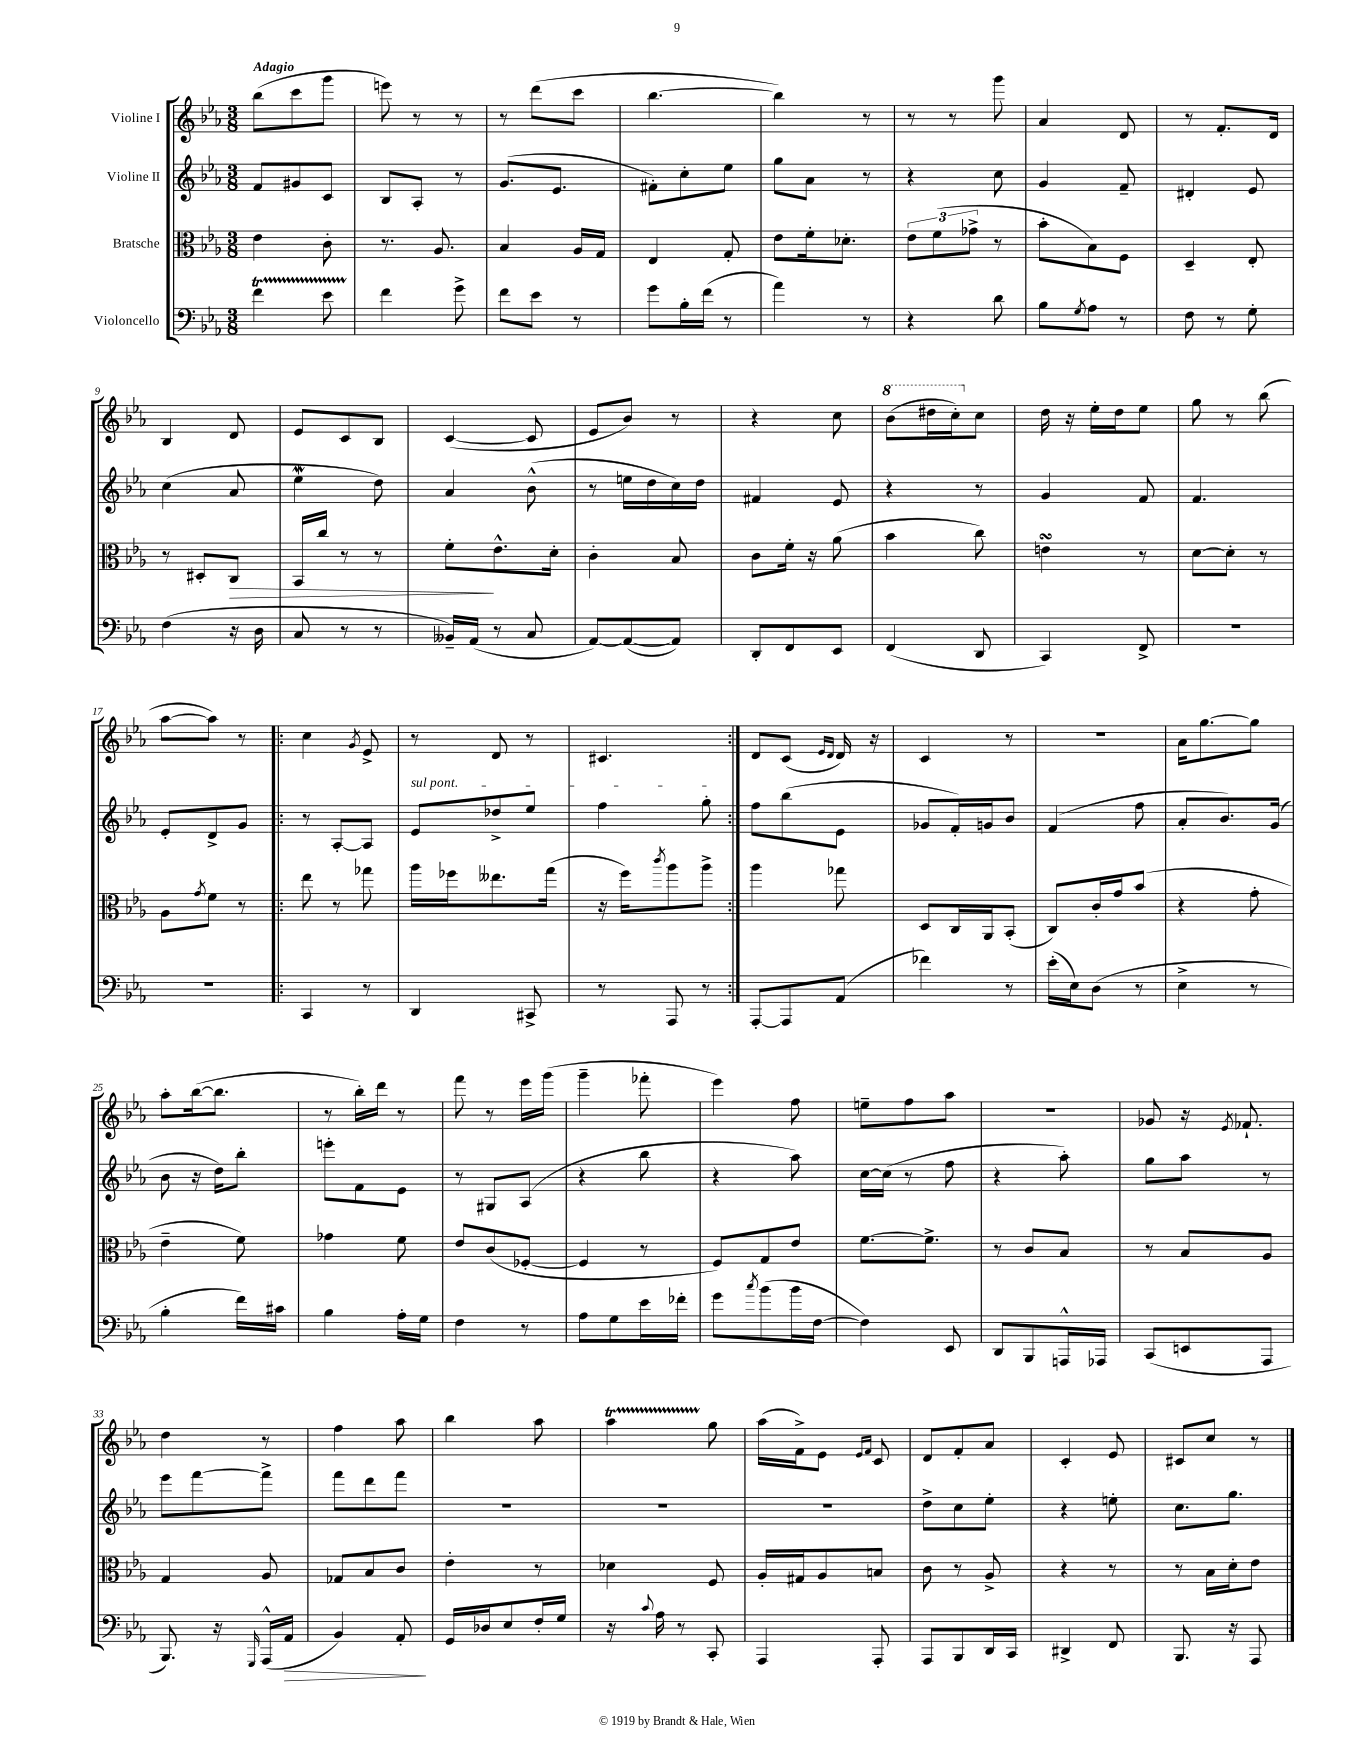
<<
\new StaffGroup <<
\new Staff = "s0" \with { instrumentName = "Violine I" } {
    \clef treble \key ees \major \numericTimeSignature \time 3/8 \tempo "Adagio"
    bes''8( c'''8 g'''8 |
    e'''8) r8 r8 |
    r8 d'''8( c'''8 |
    bes''4.~ |
    bes''4) r8 |
    r8 r8 g'''8 |
    aes'4 d'8 |
    r8 f'8.-. d'16 |
    bes4 d'8 |
    ees'8 c'8 bes8 |
    c'4~( c'8 |
    ees'8 bes'8) r8 |
    r4 c''8 |
    \ottava #1 bes''8( dis'''16 c'''16-.) \ottava #0 c''8 |
    d''16 r16 ees''16-. d''16 ees''8 |
    g''8 r8 bes''8( |
    aes''8~ aes''8) r8 |
    \repeat volta 2 { c''4 \acciaccatura { g'8 } ees'8-> |
    r8 d'8 r8 |
    cis'4. | }
    d'8 c'8( \grace { ees'16 d'16 } d'16) r16 |
    c'4 r8 |
    R4. |
    aes'16 g''8.~ g''8 |
    aes''8-. bes''16~( bes''8. |
    r8 bes''16-.) d'''16 r8 |
    f'''8 r8 ees'''16 g'''16( |
    g'''4-- fes'''8-. |
    ees'''4) f''8 |
    e''8-- f''8 aes''8 |
    R4. |
    ges'8 r16 \acciaccatura { ees'8 } fes'8.-! |
    d''4 r8 |
    f''4 aes''8 |
    bes''4 aes''8 |
    aes''4\startTrillSpan g''8\stopTrillSpan |
    aes''16( f'16->) ees'8 \grace { ees'16 f'16 } c'8 |
    d'8 f'8-. aes'8 |
    c'4-. ees'8 |
    cis'8 c''8 r8 \bar "|." |
}
\new Staff = "s1" \with { instrumentName = "Violine II" } {
    \clef treble \key ees \major \numericTimeSignature \time 3/8
    f'8 gis'8 c'8 |
    bes8 aes8-. r8 |
    g'8.( ees'8. |
    fis'8-.) c''8-. ees''8 |
    g''8 aes'8 r8 |
    r4 c''8 |
    g'4 f'8-- |
    dis'4-. ees'8 |
    c''4( aes'8 |
    ees''4\mordent d''8) |
    aes'4 bes'8-^( |
    r8 e''16 d''16 c''16) d''16 |
    fis'4 ees'8 |
    r4 r8 |
    g'4 f'8 |
    f'4. |
    ees'8-. d'8-> g'8 |
    \repeat volta 2 { r8 aes8~-. aes8 |
    \once \override TextSpanner.bound-details.left.text = \markup { \italic "sul pont." } ees'8\startTextSpan des''8-> ees''8 |
    f''4 g''8-.\stopTextSpan | }
    f''8 bes''8( ees'8 |
    ges'8 f'16-.) g'16 bes'8 |
    f'4( f''8 |
    aes'8-. bes'8.) g'16( |
    bes'8 r16 d''16) bes''8-. |
    e'''8-. f'8 ees'8 |
    r8 gis8 aes8( |
    r4 bes''8 |
    r4 aes''8) |
    c''16~ c''16( r8 f''8 |
    r4 aes''8-.) |
    g''8 aes''8 r8 |
    ees'''8 f'''8~ f'''8-> |
    f'''8 d'''8 f'''8 |
    R4. |
    R4. |
    R4. |
    d''8-> c''8 ees''8-. |
    r4 e''8-. |
    c''8. g''8. \bar "|." |
}
\new Staff = "s2" \with { instrumentName = "Bratsche" } {
    \clef alto \key ees \major \numericTimeSignature \time 3/8
    ees'4 c'8-. |
    r8. aes8. |
    bes4 aes16 g16 |
    ees4 g8-. |
    ees'8 f'16-. des'8.-. |
    \tuplet 3/2 { ees'8 f'8( ges'8-> } r8 |
    bes'8-. bes8) f8 |
    d4-- ees8-. |
    r8 dis8-. c8\> |
    bes,16 c''16 r8 r8 |
    f'8-.\! ees'8.-^ d'16-. |
    c'4-. bes8 |
    c'8 f'16-. r16 aes'8( |
    bes'4 c''8) |
    e'4\turn r8 |
    d'8~ d'8-. r8 |
    aes8 \acciaccatura { g'8 } f'8 r8 |
    \repeat volta 2 { ees''8 r8 ges''8 |
    aes''16 fes''16 eeses''8. g''16( |
    r16 f''16) \acciaccatura { c'''8 } aes''8 aes''8-> | }
    aes''4 ges''8 |
    d8 c16 aes,16 bes,8-.( |
    c8) c'16-. g'16 bes'8( |
    r4 g'8-. |
    ees'4-- f'8) |
    ges'4 f'8 |
    ees'8 c'8( fes8~-. |
    fes4 r8 |
    f8) g8 ees'8 |
    f'8.~ f'8.-> |
    r8 c'8 bes8 |
    r8 bes8 aes8 |
    g4 aes8 |
    ges8 bes8 c'8 |
    ees'4-. r8 |
    des'4 f8 |
    aes16-. gis16 aes8 b8 |
    c'8 r8 aes8-> |
    r4 r8 |
    r8 bes16 d'16-. ees'8 \bar "|." |
}
\new Staff = "s3" \with { instrumentName = "Violoncello" } {
    \clef bass \key ees \major \numericTimeSignature \time 3/8
    f'4\startTrillSpan ees'8 |
    f'4\stopTrillSpan g'8-> |
    f'8 ees'8 r8 |
    g'8 bes16-. f'16( r8 |
    aes'4) r8 |
    r4 d'8 |
    bes8 \acciaccatura { g8 } aes8 r8 |
    f8 r8 g8-. |
    f4( r16 d16 |
    c8 r8 r8 |
    beses,16--) aes,16( r8 c8 |
    aes,8~) aes,8~( aes,8) |
    d,8-. f,8 ees,8 |
    f,4( d,8 |
    c,4) f,8-> |
    R4. |
    R4. |
    \repeat volta 2 { c,4 r8 |
    d,4 cis,8-> |
    r8 aes,,8 r8 | }
    aes,,8~-. aes,,8 aes,8( |
    fes'4) r8 |
    ees'16-.( ees16) d8( r8 |
    ees4-> r8 |
    bes4-. f'16) cis'16 |
    bes4 aes16-. g16 |
    f4 r8 |
    aes8 g8 ees'16 fes'16-. |
    g'8 \acciaccatura { c''8 } bes'8( bes'16 f16~ |
    f4) ees,8 |
    d,8 bes,,8 a,,16-^ aes,,16 |
    c,8( e,8 aes,,8 |
    bes,,8.) r16 \grace { g,,16 } aes,,16-^( aes,16\> |
    bes,4) aes,8-.\! |
    g,16 des16 ees8 f16-. g16 |
    r16 \appoggiatura { c'8 } aes16 r8 c,8-. |
    aes,,4 aes,,8-. |
    aes,,8 bes,,8 d,16 c,16 |
    dis,4-> f,8 |
    bes,,8. r16 aes,,8 \bar "|." |
}
>>
>>
